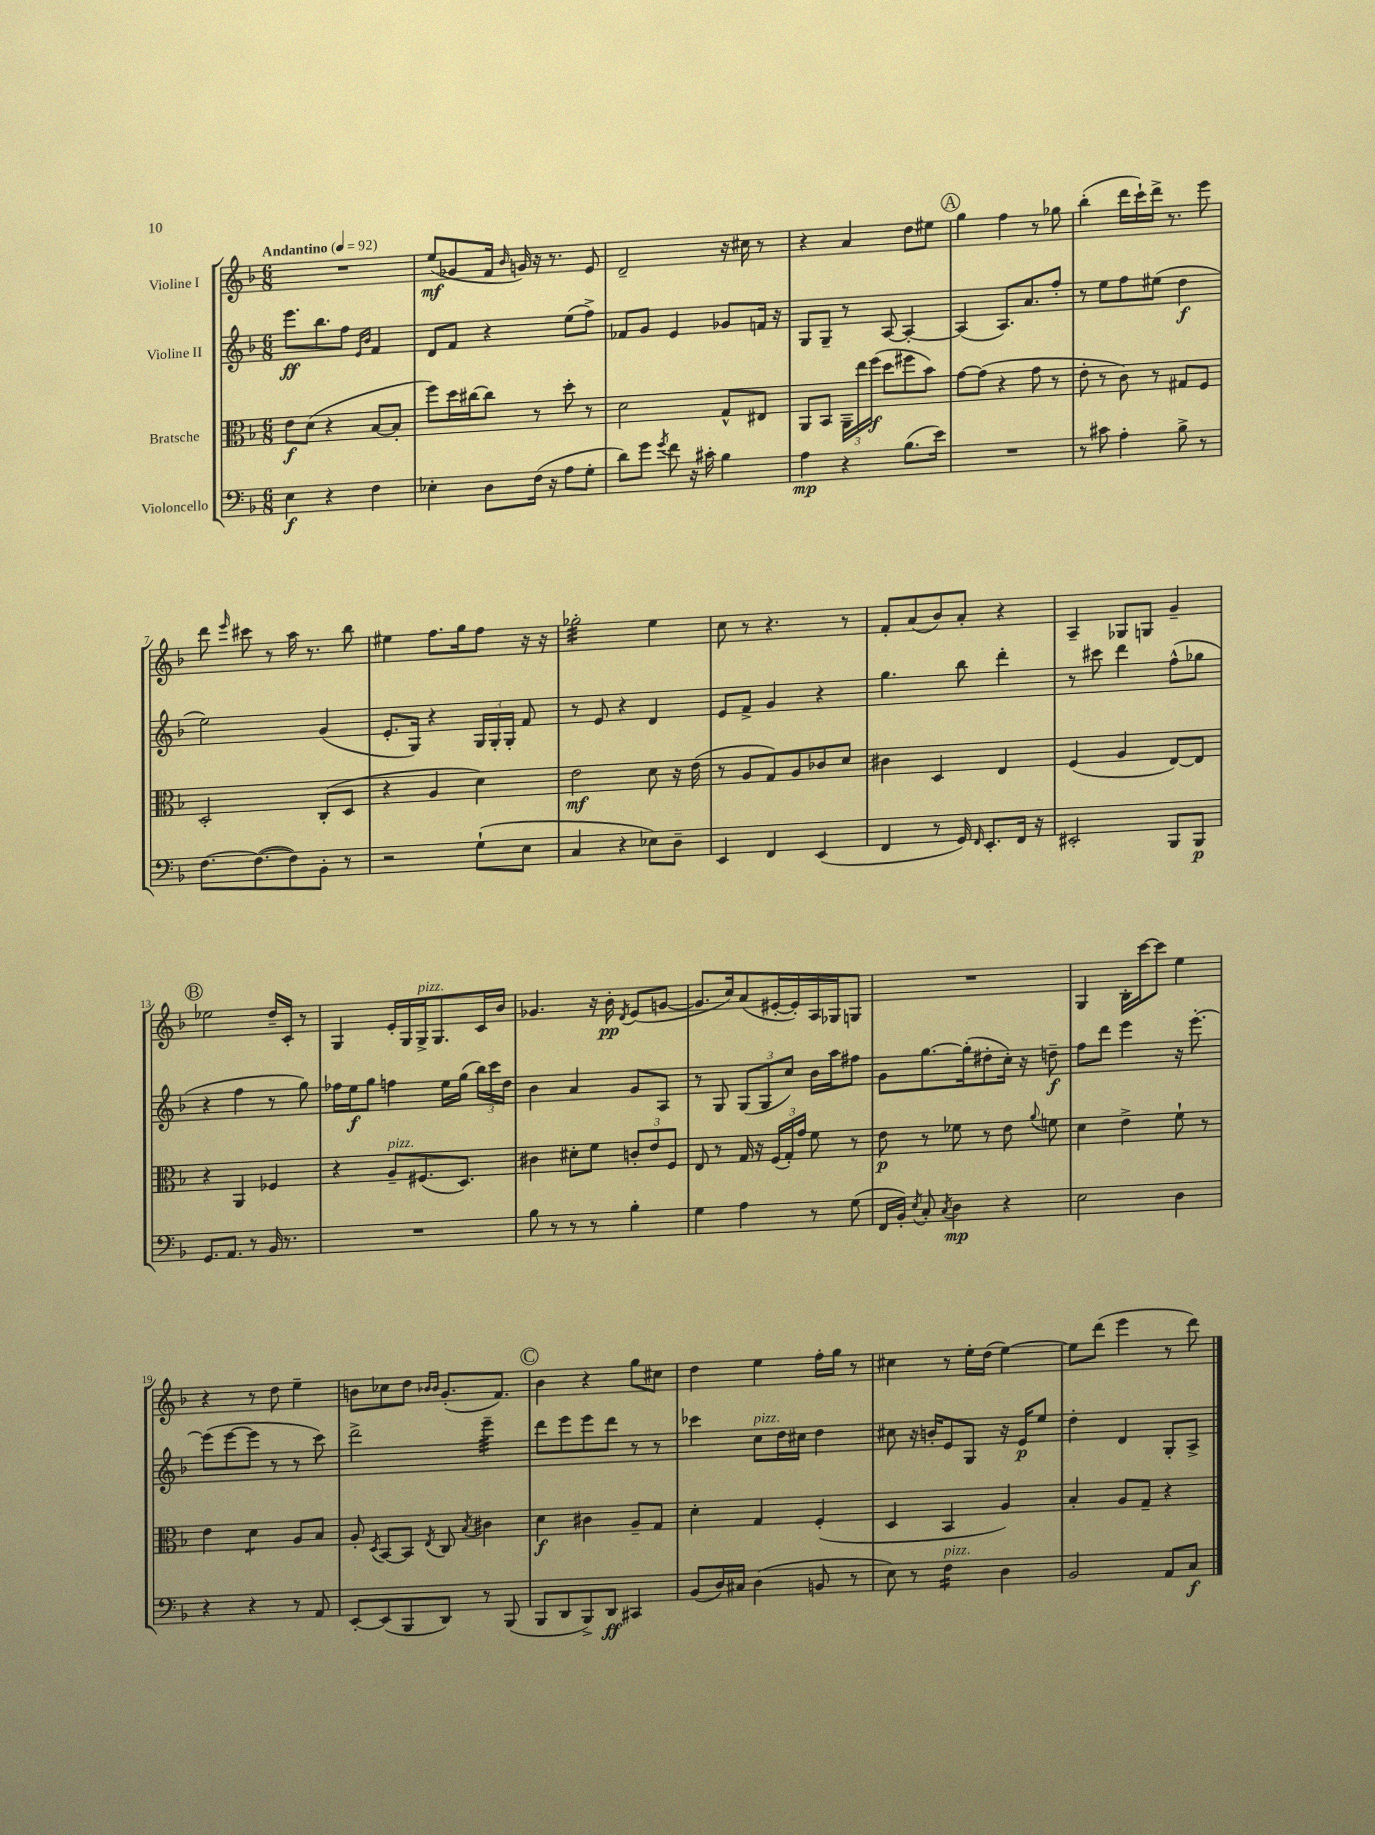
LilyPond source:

<<
\new StaffGroup <<
\new Staff = "s0" \with { instrumentName = "Violine I" } {
    \clef treble \key f \major \numericTimeSignature \time 6/8 \tempo "Andantino" 4 = 92
    \autoBeamOff R2. |
    e''8[\mf( ges'8 f'16] \grace { bes'16 } g'16) r16 r8. e'8 |
    d'2-- r16 cis''16 r8 |
    r4 a'4 d''8[ eis''8] |
    \mark \markup { \circle "A" } g''4 f''4 r8 ges''8 |
    bes''4-.( d'''16[ c'''16-!) d'''16]-> r8. e'''8 |
    d'''8 \grace { e'''16 } cis'''8 r8 a''16 r8. bes''8 |
    eis''4 f''8.[ g''16 f''8] r16 r16 |
    ges''2:32-. e''4 |
    c''8 r8 r4. r8 |
    f'8[-. a'8( bes'8) a'8]-. r4 |
    a4-- ges8[ g8] g'4-- |
    \mark \markup { \circle "B" } ees''2 d''16[-- c'16]-. r8 |
    g4 e'16[-. g16 g16->^\markup { \italic "pizz." } g8. c'16 bes'16] |
    ges'4. r16 bes'16-.\pp \acciaccatura { d'8 } e'8[( g'8]~ |
    g'8.[ c''16) a'8( eis'16~-. eis'16-.) a16 ges16 g8] |
    R2. |
    g4 bes16[-. c'''16~ c'''8] e''4 |
    r4 r8 d''8 e''4-- |
    b'8[ ces''8 d''8] \grace { bes'16[ bes'16] } g'8.[-.( f'8.]) |
    \mark \markup { \circle "C" } bes'4 r4 g''8[ cis''8] |
    d''4 e''4 f''16[-. g''16] r8 |
    cis''4 r8 e''16[-. d''16]( e''4~) |
    e''8[ d'''8]( e'''4 r8 d'''8) \bar "|." |
}
\new Staff = "s1" \with { instrumentName = "Violine II" } {
    \clef treble \key f \major \numericTimeSignature \time 6/8
    \autoBeamOff e'''8.[\ff bes''8. f''8] \grace { e'16[ bes'16] } f'4 |
    d'8[ f'8] r4 e''8[( f''8]->) |
    fes'8[ g'8] e'4 ges'8[ f'16] r16 |
    g8[ g8]-- r8 a8~ a4~-. |
    \mark \markup { \circle "A" } a4( a8.[) a'8. f''8]-. |
    r8 e''8[ f''8 eis''8]( d''4\f |
    e''2) g'4( |
    e'8.[-. g16]) r4 \tuplet 3/2 { g16[ g16-. g16]-. } f'8 |
    r8 e'8 r4 d'4 |
    e'8[ f'8]-> g'4 r4 |
    g''4. bes''8 d'''4-. |
    r8 cis'''8 d'''4 f''8[-^( ges''8] |
    \mark \markup { \circle "B" } r4 f''4 r8 g''8) |
    fes''16[ e''16\f g''8] f''4 e''16[ g''16]( \tuplet 3/2 { bes''16[) c'''16 d''16] } |
    bes'4 a'4 g'8[ a8] |
    r8 g8 \tuplet 3/2 { g8[( g8 c''8]) } bes'16[ a''16 fis''8] |
    g'8[ g''8.~ g''16-.( dis''8-. c''16]-.) r16 d''8--\f |
    f''8[ d'''8] e'''4 r16 e'''8.~-. |
    e'''8[( e'''8~ e'''8] r8 r8 c'''8) |
    d'''2-> e'''4:32-- |
    \mark \markup { \circle "C" } d'''8[ e'''8 e'''8 d'''8] r8 r8 |
    ces'''4 c''8[^\markup { \italic "pizz." } d''16 cis''16] d''4 |
    cis''8 r16 b'16[-. e'8 g8] r16 e'16[\p e''8] |
    d''4-. d'4 g8[-. a8]-> \bar "|." |
}
\new Staff = "s2" \with { instrumentName = "Bratsche" } {
    \clef alto \key f \major \numericTimeSignature \time 6/8
    \autoBeamOff e'8[\f d'8]( r4 bes8[~ bes8]-. |
    f''8[) d''16 cis''16~ cis''8] r8 d''8-. r8 |
    d'2 g8[-^ eis8] |
    a,8[ bes,8] \tuplet 3/2 { a,16[-- e''16 f''16]\f( } d''8[ fis''8 bes'8]) |
    \mark \markup { \circle "A" } g'8[~ g'8]( r4 g'8 r8 |
    e'8-. r8 c'8) r8 gis8[ f8] |
    d2-. c8[-.( d8] |
    r4 a4 d'4) |
    e'2\mf d'8 r16 e'16( |
    r8 a8[ g8) a8 ces'8 d'8] |
    cis'4 d4 e4 |
    f4( a4 e8[~) e8] |
    \mark \markup { \circle "B" } r4 a,4 fes4 |
    r4 a8[--^\markup { \italic "pizz." } fis8.( d8.]) |
    cis'4 dis'8[-. f'8] \tuplet 3/2 { c'8[-. e'8 f8] } |
    e8 r8 g16 r16 \tuplet 3/2 { f16[( g16-.) g'16] } f'8 r8 |
    e'8\p r8 fes'8 r8 e'8 \appoggiatura { a'8 } f'8 |
    d'4 e'4-> f'8-! r8 |
    e'4 d'4:8 a8[ bes8] |
    a8-. \acciaccatura { d8 } bes,8[~ bes,8] \acciaccatura { e8 } c8 \acciaccatura { bes8 } cis'4 |
    \mark \markup { \circle "C" } d'4\f cis'4 a8[-- g8] |
    d'4-. g4 f4-.( |
    d4 bes,4 a4) |
    bes4-. a8[ g8]-- r4 \bar "|." |
}
\new Staff = "s3" \with { instrumentName = "Violoncello" } {
    \clef bass \key f \major \numericTimeSignature \time 6/8
    \autoBeamOff e4\f r4 f4 |
    ees4-. d8[ f16]( r16 a8[ g8]-. |
    d'8[) g'8] \acciaccatura { g'8 } f'8 r16 cis'16-. bes4 |
    a4\mp r4 bes8.[( e'16]) |
    \mark \markup { \circle "A" } R2. |
    r8 cis'8 a4-. bes8-> r8 |
    f8.[~ f8.~( f8) bes,8]-. r8 |
    r2 g8[-!( e8] |
    c4 r4 ees8[) d8]-- |
    e,4 f,4 e,4( |
    f,4 r8 g,16) \grace { f,16 } e,8.[-. f,16] r16 |
    eis,2-. bes,,8[ bes,,8]\p |
    \mark \markup { \circle "B" } g,8.[ a,8.] r8 bes,16 r8. |
    R2. |
    bes8 r8 r8 r8 bes4-. |
    g4 a4 r8 g8( |
    f,16[ bes,16]-.) \acciaccatura { e8 } c8-. \acciaccatura { c8 } d4\mp r4 |
    e2 d4 |
    r4 r4 r8 a,8 |
    e,8[~-. e,8( bes,,8 d,8]) r8 bes,,8( |
    \mark \markup { \circle "C" } bes,,8[ d,8 bes,,8->) d,8]\ff cis,4 |
    bes,8[( d16) cis16] d4( b,8 r8 |
    e8) r8 f4:16^\markup { \italic "pizz." } d4 |
    bes,2 a,8[ c8]\f \bar "|." |
}
>>
>>
